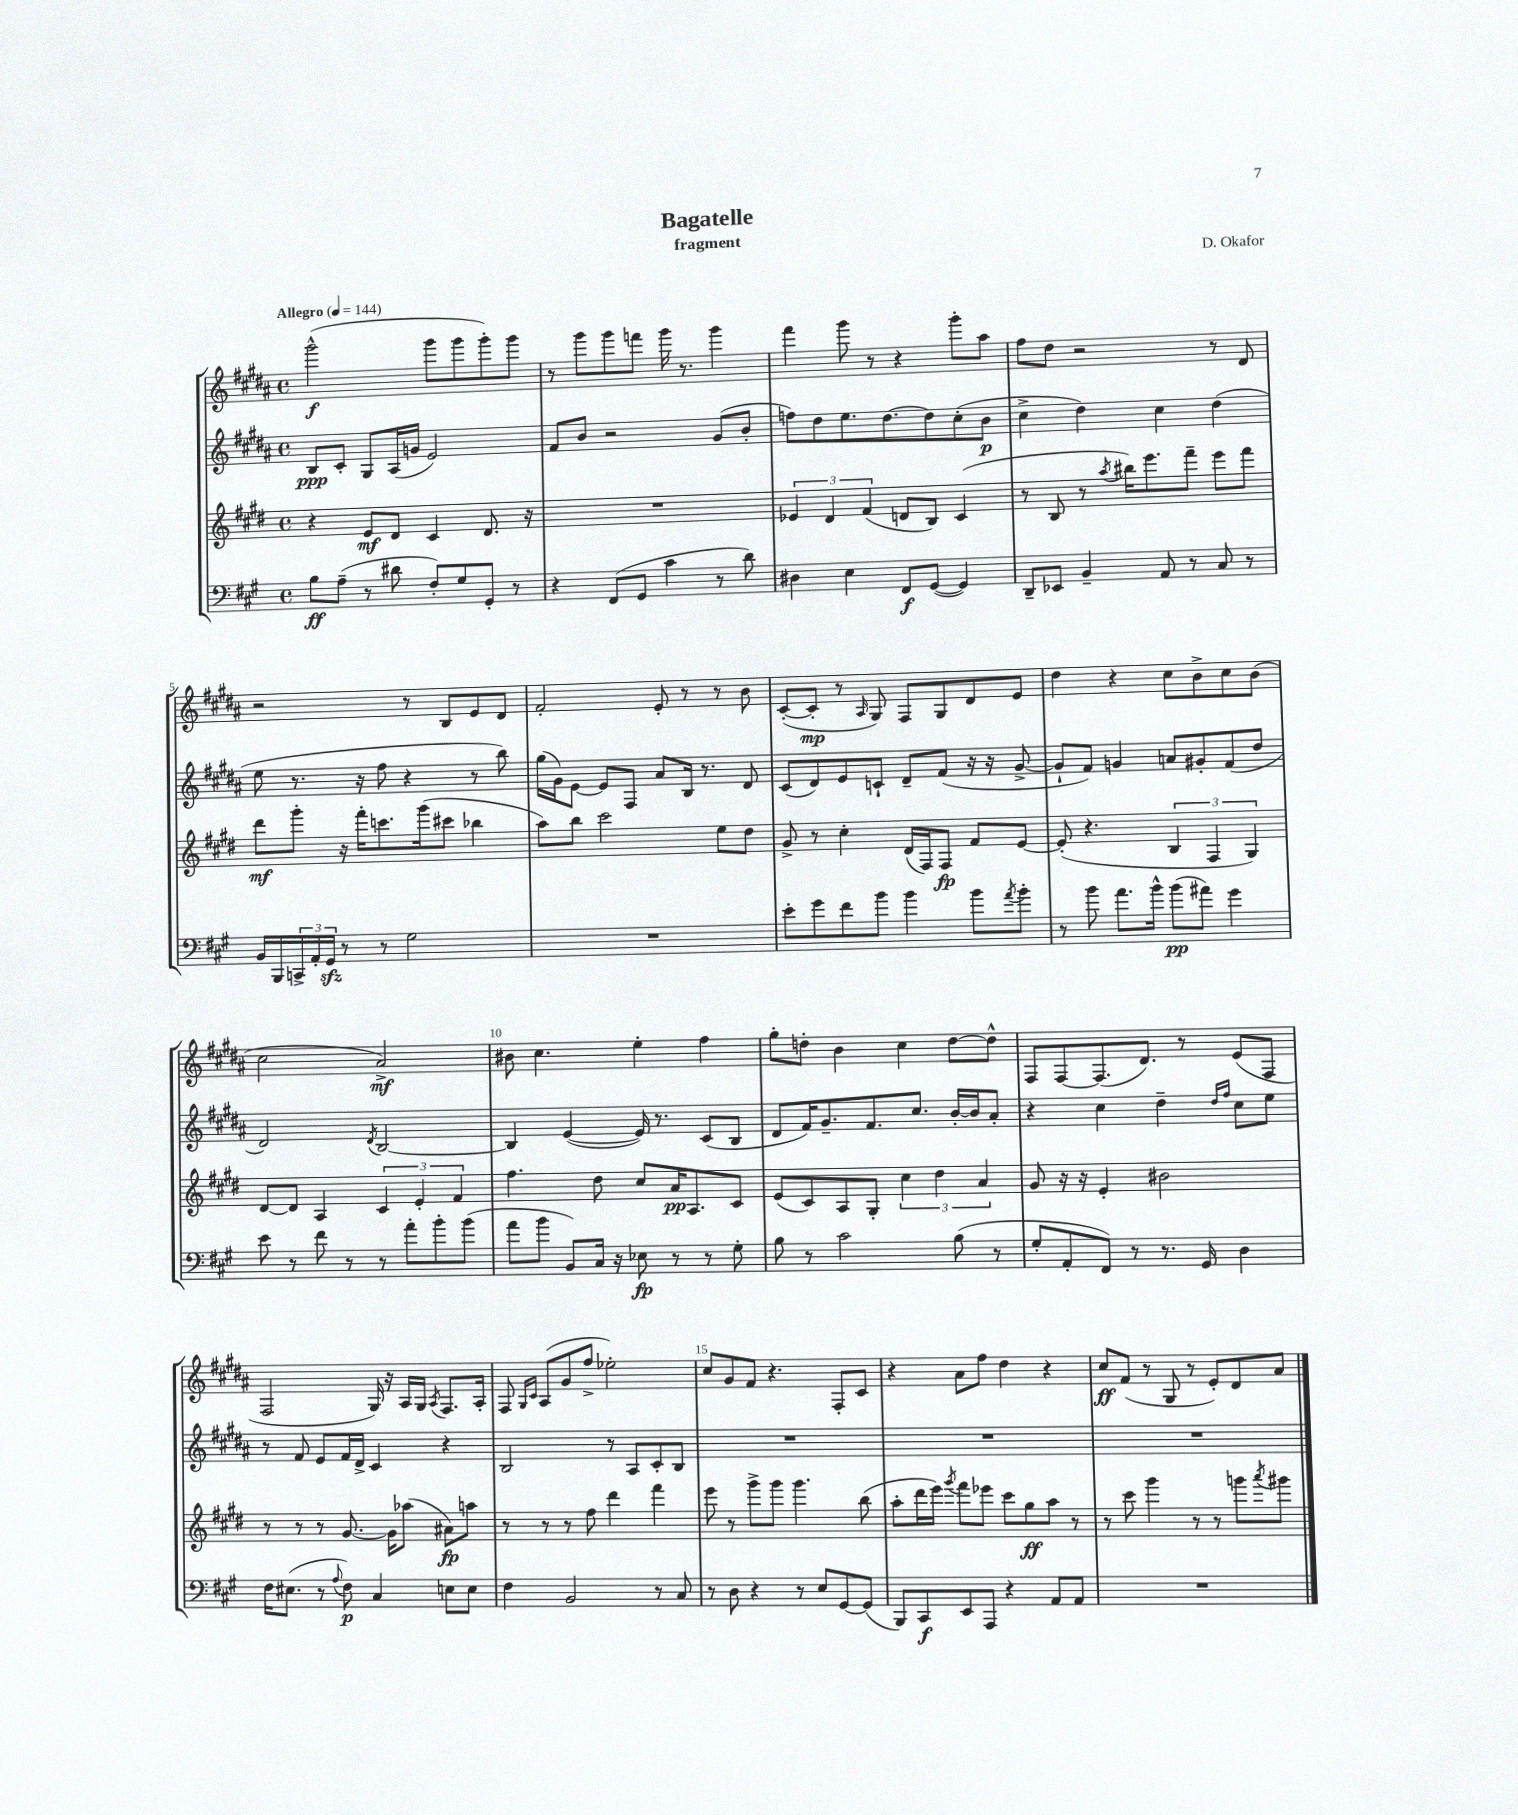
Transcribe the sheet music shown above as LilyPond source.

\header { title = "Bagatelle" composer = "D. Okafor" subtitle = "fragment" }
<<
\new StaffGroup <<
\new Staff = "s0" {
    \clef treble \key b \major \defaultTimeSignature \time 4/4 \tempo "Allegro" 4 = 144
    gis'''2-^\f( gis'''8 gis'''8 gis'''8-.) gis'''8 |
    r8 gis'''8 gis'''8 f'''8 gis'''16 r8. gis'''4 |
    fis'''4 gis'''8 r8 r4 gis'''8-. ais''8 |
    fis''8 dis''8 r2 r8 dis'8 |
    r2 r8 b8 e'8 dis'8 |
    fis'2-. e'8-. r8 r8 b'8 |
    cis'8~-.( cis'8-.\mp r8 \grace { ais16 } gis8) fis8 gis8 dis'8 e'8 |
    dis''4 r4 cis''8 b'8-> cis''8 b'8( |
    cis''2 ais'2->\mf) |
    bis'8 cis''4. e''4-. fis''4 |
    gis''8-. d''8-. b'4 cis''4 d''8~ d''8-^ |
    fis8 fis8~ fis8.( dis'8.) r8 e'8( fis8 |
    fis2 gis16) r16 ais16 gis16 \acciaccatura { ais8 } fis8. ais16-. |
    fis8 \grace { gis16 cis'16 } ais8( gis'8 fis''8-> ees''2-.) |
    cis''8 gis'8 fis'8 r4. fis8-. cis'8 |
    r4 ais'8 fis''8 dis''4 r4 |
    cis''8\ff fis'8( r8 gis8 r8 e'8-.) dis'8 ais'8 \bar "|." |
}
\new Staff = "s1" {
    \clef treble \key b \major \defaultTimeSignature \time 4/4
    b8\ppp cis'8-. gis8 ais16( g'16 e'2) |
    fis'8 b'8 r2 gis'8( b'8-. |
    f''8) dis''8 e''8. dis''8.~ dis''8 cis''8-.( b'8\p |
    cis''4-> dis''4) cis''4 dis''4( |
    e''8 r8. r16 fis''8 r4 r8 b''8) |
    gis''16( gis'16) e'8~ e'8 fis8 ais'8 b16 r8. dis'8 |
    cis'8( dis'8) e'8 c'8-! dis'8-- fis'8( r16 r16 gis'8~-> |
    gis'8-! fis'8) g'4 a'8 gis'8-. fis'8( dis''8 |
    dis'2) \acciaccatura { dis'8 } b2~ |
    b4 e'4~( e'16) r8. cis'8( b8 |
    dis'8 fis'16) gis'8.-- fis'8. cis''8. b'16~-. b'16 ais'8-. |
    r4 cis''4 dis''4-- \grace { dis''16 fis''16 } cis''8 e''8 |
    r8 fis'8 e'8 fis'16 dis'16-> cis'4 r4 |
    b2 r8 ais8 cis'8-. b8 |
    R1 |
    R1 |
    R1 \bar "|." |
}
\new Staff = "s2" {
    \clef treble \key e \major \defaultTimeSignature \time 4/4
    r4 e'8\mf dis'8 cis'4 dis'8. r16 |
    R1 |
    \tuplet 3/2 { ees'4 dis'4 fis'4( } d'8 b8) cis'4( |
    r8 b8 r8 \acciaccatura { a''8 } bis''16) e'''8. fis'''8-- e'''8 fis'''8 |
    dis'''8\mf gis'''8-. r16 fis'''16-. c'''8. gis'''16( cis'''8 bes''4 |
    a''8) b''8 cis'''2 e''8 dis''8 |
    gis'8-> r8 cis''4-. dis'16( fis16) fis8\fp fis'8 e'8~ |
    e'8-.( r4. \tuplet 3/2 { b4 fis4 gis4) } |
    dis'8~ dis'8 a4 \tuplet 3/2 { cis'4 e'4-. fis'4 } |
    fis''4. dis''8 cis''8 a'16\pp a8. cis'8 |
    e'8( cis'8) a8 gis8-. \tuplet 3/2 { cis''4 dis''4 a'4 } |
    gis'8 r16 r16 e'4-. bis'2 |
    r8 r8 r8 gis'8.~ gis'16 aes''8( ais'8\fp) a''8 |
    r8 r8 r8 fis''8 dis'''4 fis'''4 |
    e'''8 r8 gis'''8-> gis'''8 gis'''4. b''8( |
    a''8-. dis'''16 e'''16) \acciaccatura { gis'''8 } fis'''8 ees'''8 cis'''8 gis''8\ff a''8 r8 |
    r8 cis'''8 gis'''4 r8 r8 g'''8 \acciaccatura { a'''8 } gis'''8 \bar "|." |
}
\new Staff = "s3" {
    \clef bass \key a \major \defaultTimeSignature \time 4/4
    b8\ff a8--( r8 dis'8 fis8-.) gis8 gis,8-. r8 |
    r4 fis,8( gis,8 cis'4 r8 d'8) |
    dis4 e4 fis,8\f gis,8~( gis,4) |
    d,8-- ees,8 b,4-- a,8 r8 cis8 r8 |
    b,16 b,,16 \tuplet 3/2 { c,16-> a,16-. gis,16\sfz } r8 r8 gis2 |
    R1 |
    e'8-. gis'8 fis'8 b'8 b'4 b'8 \acciaccatura { a'8 } b'8-. |
    r8 b'8 a'8. b'16-^ b'8\pp( ais'8) gis'4 |
    e'8 r8 fis'8 r8 r8 a'8-. b'8-. b'8( |
    a'8 b'8 b,8) cis16 r16 ees8\fp r8 r8 gis8-. |
    b8 r8 cis'2 b8( r8 |
    gis8-. a,8-. fis,8) r8 r8. gis,16 d4 |
    fis16 eis8.( r8 \appoggiatura { a8 } fis8\p) cis4 e8 e8 |
    fis4 b,2 r8 cis8 |
    r8 d8 r4 r8 e8 gis,8~ gis,8( |
    b,,8) cis,8\f e,8 a,,8 r4 a,8 a,8 |
    R1 \bar "|." |
}
>>
>>
\layout { \context { \Score \override BarNumber.break-visibility = ##(#f #t #t) barNumberVisibility = #(every-nth-bar-number-visible 5) } }
